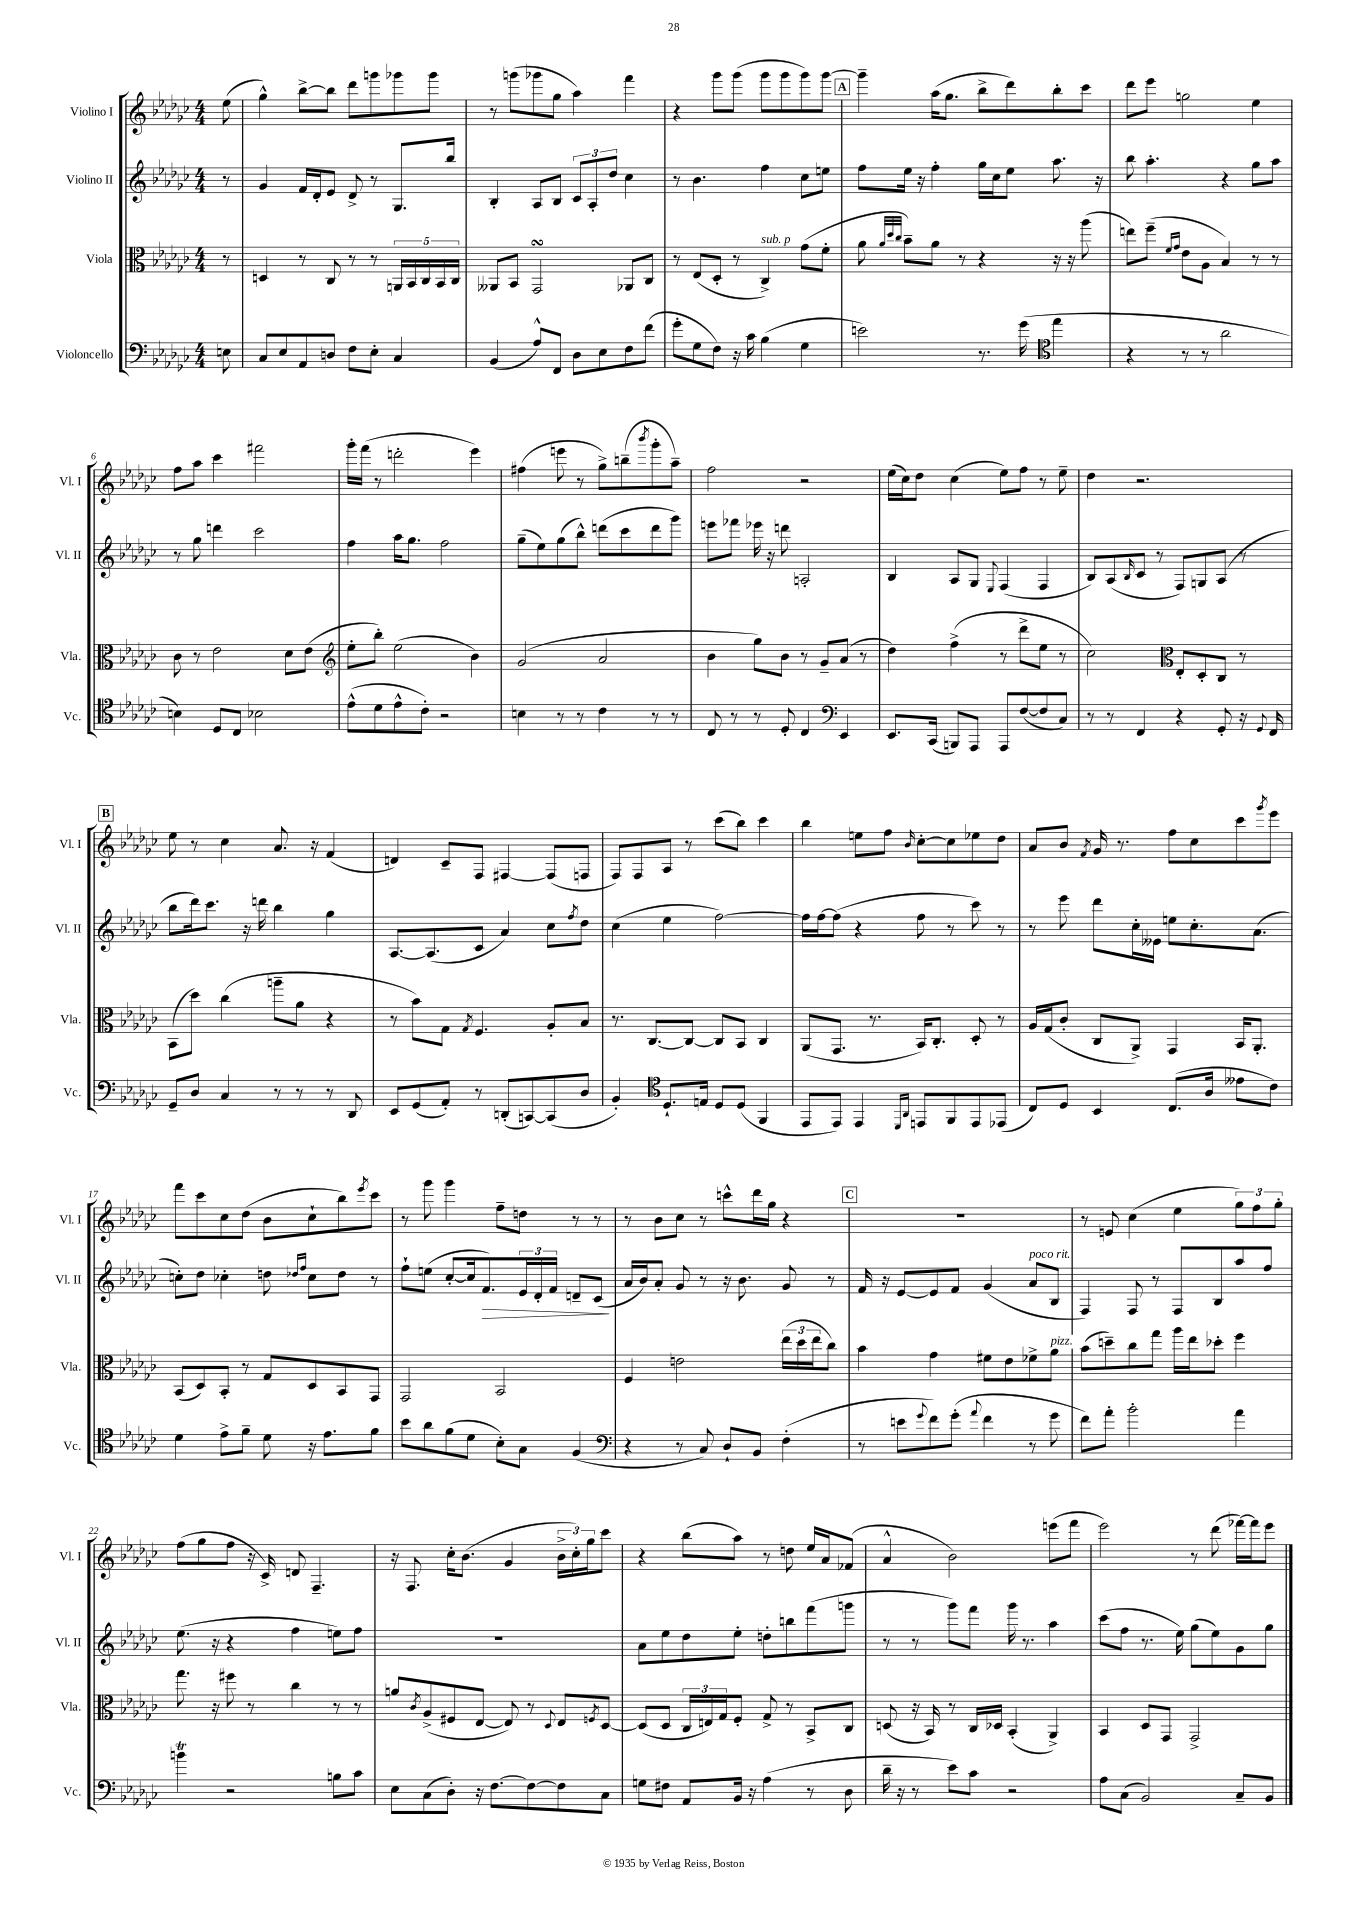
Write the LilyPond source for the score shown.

<<
\new StaffGroup <<
\new Staff = "s0" \with { instrumentName = "Violino I" shortInstrumentName = "Vl. I" } {
    \clef treble \key ges \major \numericTimeSignature \time 4/4 \partial 8
    ees''8( |
    ges''4-^) bes''8~-> bes''8 des'''8 g'''8 ges'''8 ges'''8 |
    r8 g'''8( ges'''8 ges''8 aes''4) f'''4 |
    r4 ges'''8 ges'''8( ges'''8 ges'''8 ges'''8) ges'''8~ |
    \mark \markup { \box "A" } ges'''4-- aes''16( ges''8. bes''8-> des'''8) bes''8-. ces'''8 |
    des'''8 ees'''8 g''2 ees''4 |
    f''8 aes''8 ces'''4 fis'''2 |
    ges'''16-. f'''16( r8 d'''2-. ees'''4) |
    fis''4( e'''8 r8 ges''8->) b''8--( \acciaccatura { bes'''8 } ges'''8-. aes''8--) |
    f''2 r2 |
    ees''16( ces''16) des''8 ces''4( ees''8) f''8 r8 ees''8-- |
    des''4 r2. |
    \mark \markup { \box "B" } ees''8 r8 ces''4 aes'8. r16 f'4( |
    d'4) ces'8-- f8 fis4~ fis8( f8 |
    f8) f8 aes8 r8 ces'''8( bes''8) ces'''4 |
    bes''4 e''8 f''8 \grace { bes'16 } ces''8~-. ces''8 ees''8 des''8 |
    aes'8 bes'8 \acciaccatura { f'8 } ges'16 r8. f''8 ces''8 ces'''8 \acciaccatura { ges'''8 } ees'''8 |
    f'''8 ces'''8 ces''8 des''8( bes'8 ces''8-! bes''8) \acciaccatura { ees'''8 } ces'''8 |
    r8 ges'''8 ges'''4 f''8-- d''8 r8 r8 |
    r8 bes'8 ces''8 r8 c'''8-^ des'''16 ges''16 r4 |
    \mark \markup { \box "C" } R1 |
    r8 e'8 ces''4( ees''4 \tuplet 3/2 { ges''8) f''8 ges''8-. } |
    f''8( ges''8 f''8 r16 ces'16->) d'8 f4.-- |
    r16 f8. ces''16-. bes'8.( ges'4 \tuplet 3/2 { bes'16-> ces''16-.) ges''16 } ces'''8 |
    r4 bes''8( aes''8) r8 d''8 ees''16 aes'16 fes'8( |
    aes'4-^ bes'2) e'''8( f'''8 |
    ees'''2) r8 des'''8( fes'''16~) fes'''16 ees'''8 \bar "|." |
}
\new Staff = "s1" \with { instrumentName = "Violino II" shortInstrumentName = "Vl. II" } {
    \clef treble \key ges \major \numericTimeSignature \time 4/4 \partial 8
    r8 |
    ges'4 f'16 des'16-. ees'8 des'8-> r8 ges8. bes''16 |
    bes4-. aes8 bes8 \tuplet 3/2 { ces'8 aes8-. des''8 } ces''4 |
    r8 bes'4. f''4 ces''8 e''8 |
    \mark \markup { \box "A" } f''8 ees''16 r16 f''4-. ges''16 ces''16 ees''8 aes''8. r16 |
    bes''8 aes''4.-. r4 ges''8 aes''8 |
    r8 ges''8 d'''4 ces'''2 |
    f''4 aes''16 ges''8. f''2 |
    ges''8--( ees''8) ges''8( bes''8-^) d'''8( ces'''8 d'''8 ges'''8) |
    e'''8 fes'''8 ees'''16 r16 d'''8 a2-. |
    bes4 aes8 ges8 \appoggiatura { ees8 } f4( f4 |
    bes8) aes8( \grace { bes16 } ces'8 r8 f8) g8 aes8( r8 |
    \mark \markup { \box "B" } bes''8 des'''16) ces'''8. r16 d'''16 bes''4 ges''4 |
    aes8.~ aes8.( ces'8 aes'4) ces''8 \acciaccatura { f''8 } des''8 |
    ces''4( ees''4 f''2~) |
    f''16 f''16~ f''8( r4 f''8 r8 ces'''8) r8 |
    r8 ees'''8 des'''8 ces''16-. eeses'16 e''8 ces''8.-. aes'8.( |
    c''8-.) des''8 ces''4-. d''8 \grace { des''16 f''16 } ces''8 des''8 r8 |
    f''8-! e''8( ces''8~-. ces''16 f'8.\>) \tuplet 3/2 { ees'16 des'16-. f'16 } d'8-- ces'8\!( |
    aes'16 bes'16) aes'8-. ges'8 r8 r16 bes'8. ges'8 r8 |
    \mark \markup { \box "C" } f'16 r16 ees'8~ ees'8 f'8 ges'4( aes'8^\markup { \italic "poco rit." } bes8 |
    f4) f8 r8 f8 bes8 aes''8 f''8 |
    ees''8.( r16 r4 f''4 e''8) f''8 |
    R1 |
    aes'8 ees''8 des''8 ees''8-. d''8-. b''8 f'''8( g'''8 |
    r8 r8 ges'''8) f'''8 ges'''16 r8. aes''4 |
    ces'''8( f''8 r8. ees''16) ges''8( ees''8) ges'8 ges''8 \bar "|." |
}
\new Staff = "s2" \with { instrumentName = "Viola" shortInstrumentName = "Vla." } {
    \clef alto \key ges \major \numericTimeSignature \time 4/4 \partial 8
    r8 |
    d4 r8 ces8 r8 r8 \tuplet 5/4 { a,16 bes,16 ces16 bes,16 ces16 } |
    aeses,8 bes,8 ges,2\turn aes,8 ces8 |
    r8 ees8( des8-. r8 ces4->^\markup { \italic "sub. p" }) ges'8( f'8-. |
    \mark \markup { \box "A" } aes'8 \grace { aes'32 des''32 ces''32 } bes'8--) aes'8 r8 r4 r16 r16 aes''8( |
    e''8) f''8--( \grace { f'16 ges'16 } ees'8 aes8 bes4) r8 r8 |
    ces'8 r8 ees'2 des'8 ees'8( |
    \clef treble ees''8-. bes''8-.) ees''2( bes'4) |
    ges'2( aes'2 |
    bes'4 ges''8) bes'8 r8 ges'8-- aes'8( r8 |
    des''4) f''4->( r8 des'''8-> ees''8 r8 |
    ces''2) \clef alto ees8-. des8-. ces8 r8 |
    \mark \markup { \box "B" } bes,8( des''8) ces''4( a''8-- aes'8 r4 |
    r8 bes'8) ges8 \acciaccatura { ges8 } f4. aes8-. bes8 |
    r8. ces8.~ ces8~ ces8 bes,8 ces4 |
    aes,8( ges,8. r8. bes,16) ces8.-. des8-. r8 |
    aes16 ges16( ces'8-. ces8 aes,8->) ges,4 bes,16 aes,8.-. |
    bes,8( des8) bes,8-. r8 ges8 des8 bes,8 ges,8 |
    ges,2 bes,2 |
    f4 e'2 \tuplet 3/2 { ees''16( des''16 ees''16 } ces''8) |
    \mark \markup { \box "C" } bes'4 ges'4 fis'8 ees'8 fes'8-> aes'8^\markup { \italic "pizz." } |
    bes'8( d''8--) ces''8 ges''8 aes''16 ees''16 des''8-. f''4 |
    ges''8. r16 fis''8 r8 ces''4 r8 r8 |
    a'8 \acciaccatura { ces'8 } aes8->( fis8 ees8~ ees8) r8 \appoggiatura { des8 } ees8 \acciaccatura { f8 } des8~ |
    des8( des8 \tuplet 3/2 { ces16 e16) ges16 } f8-. ges8-> r8 bes,8-> ces8 |
    d8( r16 bes,16) r8 ces16 des16 bes,4-.( aes,4->) |
    bes,4 des8 ges,8 ges,2-> \bar "|." |
}
\new Staff = "s3" \with { instrumentName = "Violoncello" shortInstrumentName = "Vc." } {
    \clef bass \key ges \major \numericTimeSignature \time 4/4 \partial 8
    e8 |
    ces8 ees8 aes,8 d8 f8 ees8-. ces4 |
    bes,4( aes8-^) f,8 des8 ees8 f8 f'8( |
    ges'8-. ges8 f8) r16 ces'16 bes4( ges4 |
    \mark \markup { \box "A" } e'2) r8. ges'16( \clef tenor ees''4 |
    r4 r8 r8 aes'2 |
    b4) des8 ces8 bes2 |
    ees'8-^( des'8 ees'8-^ ces'8-.) r2 |
    b4 r8 r8 ces'4 r8 r8 |
    ces8 r8 r8 des8-. ces4 \clef bass ees,4 |
    ees,8. ces,16( b,,8) aes,,8 aes,,8 f8~( f8 ces8) |
    r8 r8 f,4 r4 ges,8-. r16 \appoggiatura { ges,8 } f,16 |
    \mark \markup { \box "B" } ges,8-- des8 ces4 r8 r8 r8 des,8 |
    ees,8 ges,8( aes,8-.) r8 d,8-.( c,8~) c,8( des8 |
    bes,4-.) \clef tenor des8.-! e16 des8 des8( f,4 |
    ees,8 ees,8) ees,4 \grace { des,16 aes,16 } e,8 f,8 e,8 ees,8( |
    ces8) des8 bes,4 ces8.( aes16 eeses'8 ces'8) |
    des'4 ees'8-> f'8-- des'8 r16 ees'8. f'8 |
    bes'8 aes'8 f'8( des'8 bes8-.) ges8 f4( |
    \clef bass r4 r8 ces8) des8-! bes,8 f4-.( |
    \mark \markup { \box "C" } r8 e'8 \appoggiatura { ges'8 } f'8) ges'8-.( \appoggiatura { aes'8 } f'4 r8 ges'8 |
    f'8) aes'8-. bes'2-. aes'4 |
    b'4\trill r2 b8 ces'8 |
    ees8 ces8( des8-.) r16 f8.~ f8~ f8 ces8 |
    g8 fis8 aes,8 bes,16 r16 aes4( r8 des8 |
    des'16-- r16 r8 ees'8) ces'8 r2 |
    aes8 ces8( bes,2) ces8-- bes,8 \bar "|." |
}
>>
>>
